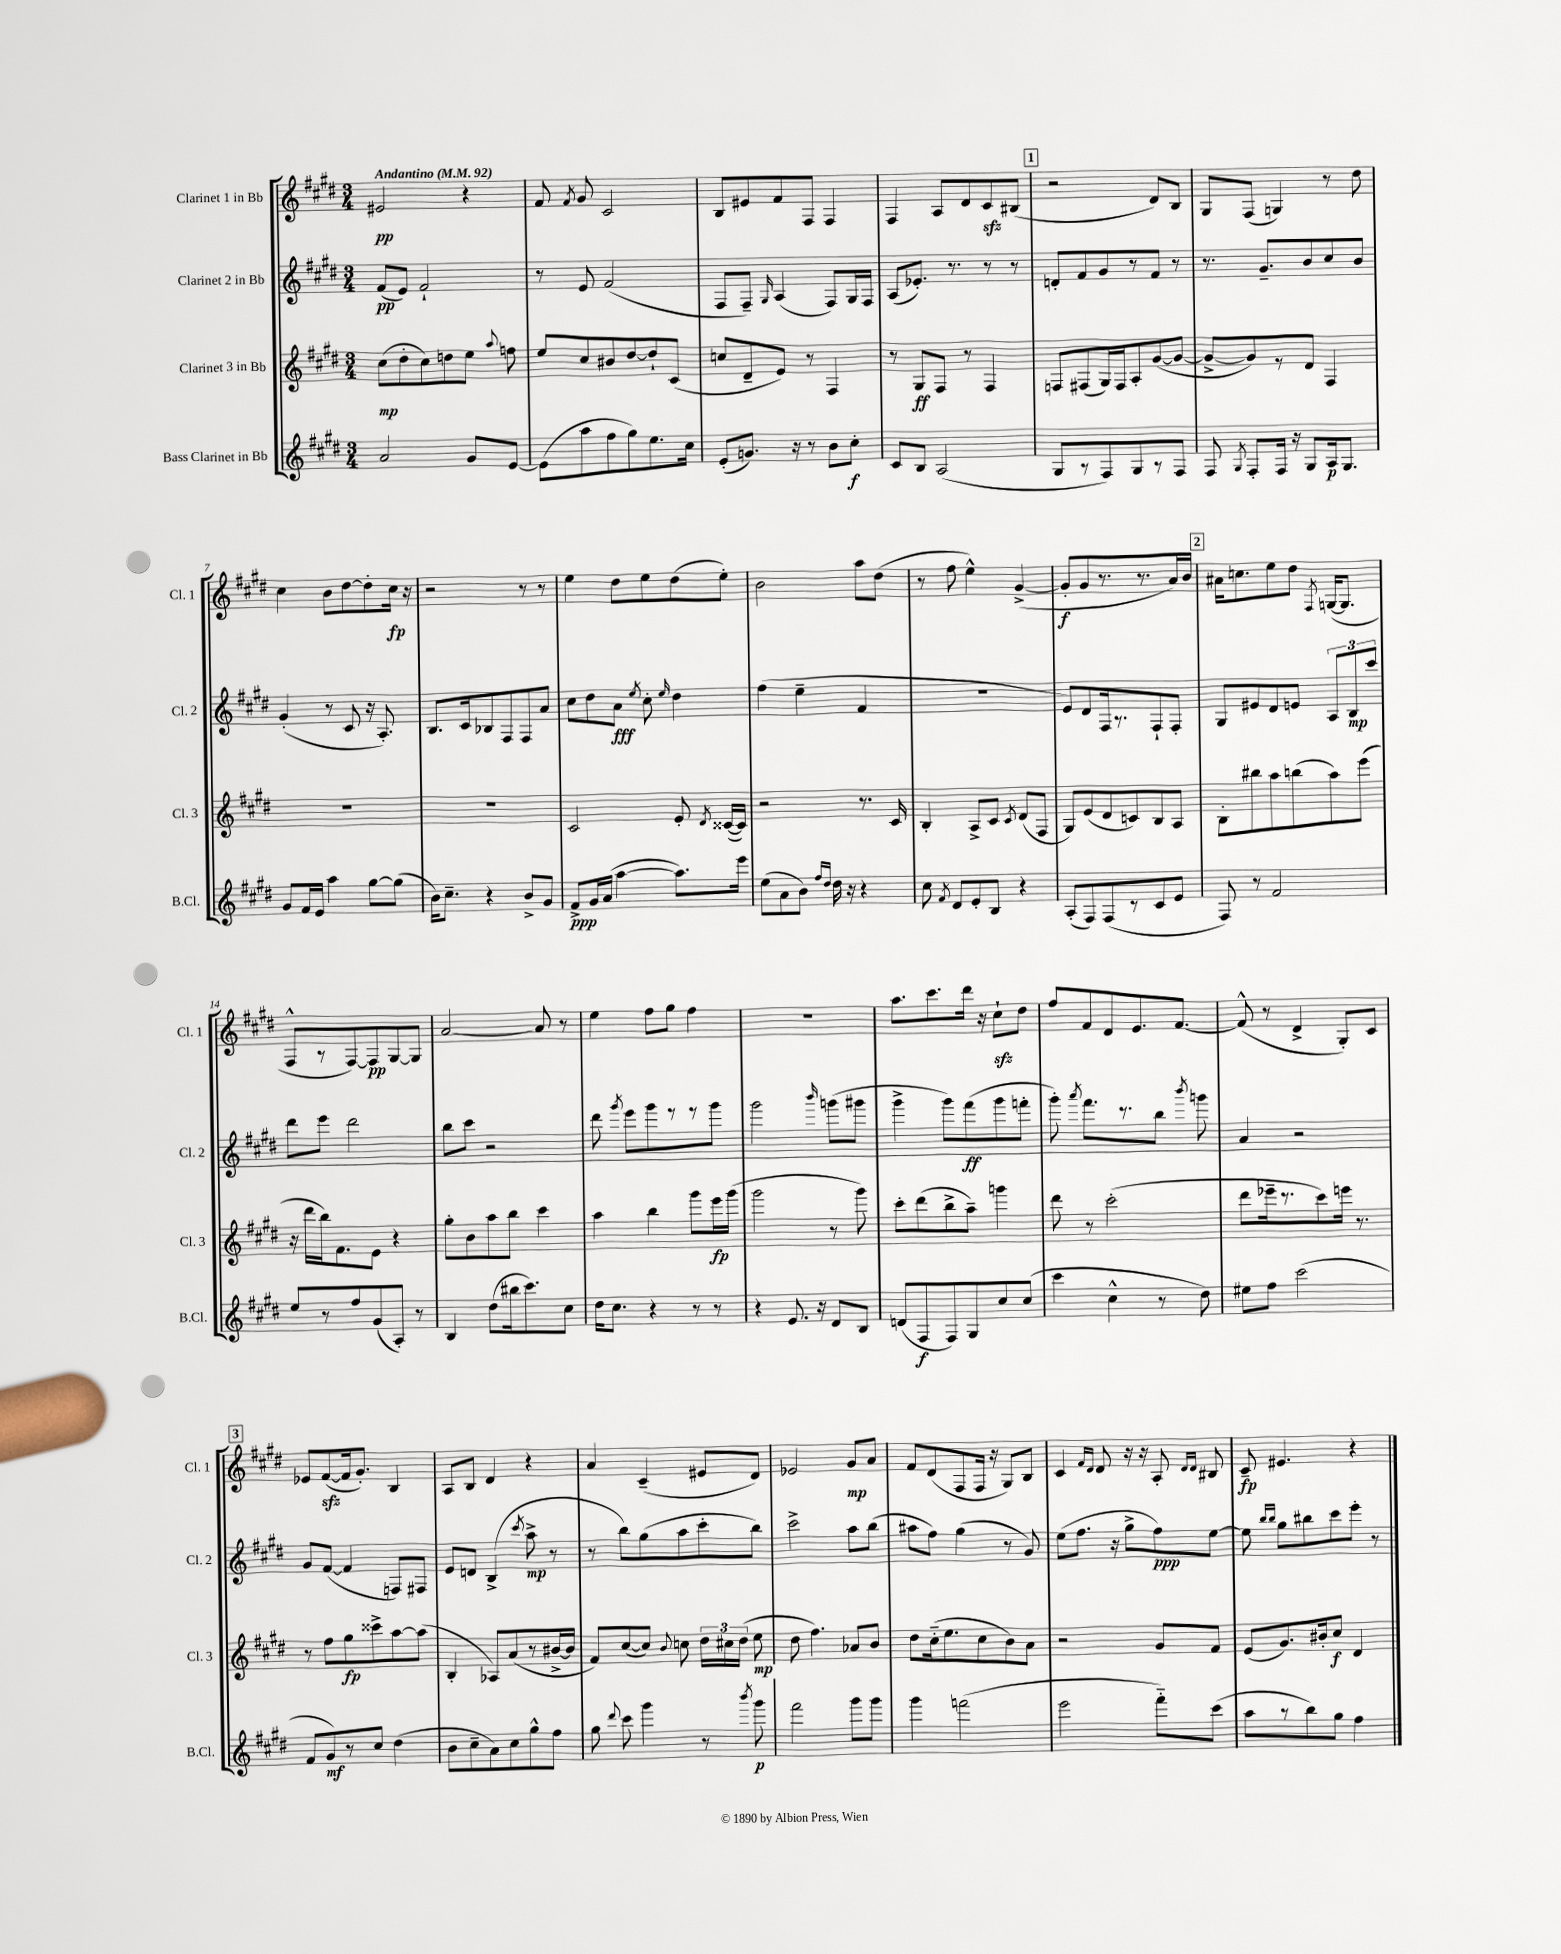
<<
\new StaffGroup <<
\new Staff = "s0" \with { instrumentName = "Clarinet 1 in Bb" shortInstrumentName = "Cl. 1" } {
    \clef treble \key e \major \numericTimeSignature \time 3/4 \tempo "Andantino" 4 = 92
    \autoBeamOff eis'2\pp r4 |
    fis'8 \acciaccatura { fis'8 } gis'8 cis'2 |
    b8[ eis'8 fis'8 fis8] fis4 |
    fis4 a8[ dis'8 cis'8\sfz bis8]( |
    \mark \markup { \box "1" } r2 dis'8[) b8] |
    gis8[ fis8]( g4) r8 dis''8 |
    cis''4 b'8[ dis''8~ dis''8-. cis''16]\fp r16 |
    r2 r8 r8 |
    e''4 dis''8[ e''8 dis''8( e''8]-.) |
    b'2 a''8[ dis''8]( |
    r8 fis''8 e''4-^) gis'4~->( |
    gis'8[-.\f gis'8 r8. r8. a'16) b'16] |
    \mark \markup { \box "2" } ais'16[ c''8. e''8 dis''8] \acciaccatura { fis8 } g16[~( g8.] |
    fis8[-^ r8 fis8~) fis8\pp gis8~ gis8] |
    a'2~ a'8 r8 |
    e''4 fis''8[ gis''8] fis''4 |
    R2. |
    a''8.[ cis'''8. dis'''16] r16 cis''8[-!\sfz dis''8] |
    fis''8[ fis'8 dis'8 e'8. fis'8.]~ |
    fis'8-^( r8 dis'4-> gis8[-.) cis'8] |
    \mark \markup { \box "3" } ees'8[ fis'8~\sfz( fis'16 gis'8.]-.) b4 |
    a8[ b8] dis'4 r4 |
    a'4 cis'4--( eis'8[ dis'8]) |
    ees'2 gis'8[\mp a'8] |
    fis'8[ dis'8( fis8 fis16] r16 gis8[) b8] |
    cis'4 \grace { fis'16[ dis'16] } dis'8 r16 r16 a8-. \grace { dis'16[ dis'16] } bis8 |
    cis'8--\fp eis'4. r4 \bar "|." |
}
\new Staff = "s1" \with { instrumentName = "Clarinet 2 in Bb" shortInstrumentName = "Cl. 2" } {
    \clef treble \key e \major \numericTimeSignature \time 3/4
    \autoBeamOff fis'8[\pp( e'8]) fis'2-! |
    r8 e'8 fis'2( |
    fis8[ fis8]--) \grace { gis16 } a4( fis8[) gis16 fis16] |
    a8[( ees'8.]-.) r8. r8 r8 |
    \mark \markup { \box "1" } d'8[-. fis'8 gis'8 r8 fis'8] r8 |
    r8. gis'8.[-- b'8 cis''8 b'8] |
    gis'4-.( r8 cis'8 r16 a8.-.) |
    b8.[ cis'16 bes8 fis8 fis8 a'8] |
    cis''8[ dis''8 a'8]\fff \acciaccatura { e''8 } cis''8-. \grace { e''16 } dis''4 |
    fis''4( e''4-- fis'4 |
    R2. |
    e'8[) dis'8 fis16 r8. fis8-! fis8]-. |
    \mark \markup { \box "2" } gis8[ eis'8 dis'8 e'8] \tuplet 3/2 { a8[ b8\mp cis'''8] } |
    dis'''8[ e'''8] dis'''2 |
    b''8[ cis'''8] r2 |
    dis'''8 \acciaccatura { gis'''8 } e'''8[ gis'''8 r8 r8 gis'''8] |
    gis'''2 \grace { b'''16 } g'''8[( gis'''8] |
    gis'''4-> gis'''8[) fis'''8\ff( gis'''8 f'''8]-. |
    gis'''8-.) \acciaccatura { a'''8 } fis'''8.[ r8. b''8] \acciaccatura { b'''8 } g'''8 |
    a'4 r2 |
    \mark \markup { \box "3" } gis'8[ fis'8]~( fis'4 f8[) fis8] |
    e'8[ d'8] b4->( \acciaccatura { cis'''8 } a''8->\mp r8 |
    r8 b''8[) gis''8( a''8 cis'''8-. b''8]) |
    cis'''2-> a''8[ b''8]( |
    ais''8[ fis''8]) gis''4( r8 gis'8) |
    e''8[( fis''8.] r16 gis''8[-> fis''8\ppp) e''8]~ |
    e''8 \grace { b''16[ b''16] } gis''8[ bis''8 cis'''8 e'''8]-. r8 \bar "|." |
}
\new Staff = "s2" \with { instrumentName = "Clarinet 3 in Bb" shortInstrumentName = "Cl. 3" } {
    \clef treble \key e \major \numericTimeSignature \time 3/4
    \autoBeamOff cis''8[\mp( dis''8-. cis''8) d''8 e''8] \appoggiatura { a''8 } f''8 |
    e''8[ cis''8 bis'8 dis''8~ dis''8-! cis'8]( |
    c''8[ dis'8-- e'8]) r8 fis4 |
    r8 gis8[\ff fis8] r8 fis4 |
    \mark \markup { \box "1" } f8[ fis8( gis16) fis16 a8-. gis'8~( gis'8]~ |
    gis'8[~-> gis'8) r8 dis'8] fis4 |
    R2. |
    R2. |
    cis'2 e'8-. \acciaccatura { dis'8 } cisis'16[~( cisis'16]) |
    r2 r8. cis'16 |
    b4-. a8[-> cis'8] \acciaccatura { cis'8 } dis'8[( fis8] |
    gis8[) e'8( dis'8 c'8) b8 a8] |
    \mark \markup { \box "2" } b8[-. bis''8 a''8 b''8( a''8) e'''8]( |
    r16 dis'''16[ b''16) fis'8. e'8] r4 |
    gis''8[-. b'8 a''8 b''8] cis'''4 |
    a''4 b''4 gis'''8[ e'''16\fp gis'''16]( |
    gis'''2 r8 gis'''8) |
    cis'''8[-. dis'''8( b''8-> a''8]--) g'''4 |
    dis'''8 r8 cis'''2-.( |
    dis'''8[ ees'''16-- r8. cis'''8) e'''16] r8. |
    \mark \markup { \box "3" } r8 fis''8[ gis''8\fp cisis'''8-> a''8~ a''8]( |
    b4-. aes8[) a'8( r8 bis'16~-> bis'16] |
    fis'8[) cis''8~( cis''8]) \appoggiatura { b'8 } c''8 \tuplet 3/2 { dis''16[ cis''16 dis''16]( } e''8\mp |
    dis''8 fis''4.) aes'8[ b'8] |
    dis''8[ cis''16-_( e''8. cis''8 b'8) a'8] |
    r2 gis'8[ fis'8] |
    e'8[( gis'8.) bis'16-. cis''8]\f dis'4 \bar "|." |
}
\new Staff = "s3" \with { instrumentName = "Bass Clarinet in Bb" shortInstrumentName = "B.Cl." } {
    \clef treble \key e \major \numericTimeSignature \time 3/4
    \autoBeamOff a'2 gis'8[ e'8]~ |
    e'8[( a''8 fis''8 gis''8) e''8. cis''16] |
    e'8[-.( g'8.]) r16 r8 b'8[ cis''8]-.\f |
    cis'8[ b8] a2( |
    \mark \markup { \box "1" } gis8[ r8 fis8) gis8 r8 fis8] |
    fis8 \acciaccatura { gis8 } fis8[-. fis16] r16 gis8[ a16\p gis8.] |
    gis'8[ fis'16 e'16] a''4 gis''8[~ gis''8]( |
    b'16[) cis''8.]-- r4 b'8[-> gis'8] |
    fis'8[->\ppp gis'16 a'16]( a''4~ a''8.[) e'''16] |
    e''8[( a'8 b'8]) \grace { fis''16[ dis''16] } dis''16 r16 r4 |
    cis''8 \acciaccatura { fis'8 } dis'8[ e'8-. b8] r4 |
    a8[-.( fis8) fis8( r8 cis'8 e'8] |
    \mark \markup { \box "2" } fis8) r8 fis'2 |
    e''8[ r8 fis''8 gis'8( a8]-.) r8 |
    b4 dis''8[( bis''16 cis'''8.) cis''8] |
    dis''16[ cis''8.] r4 r8 r8 |
    r4 e'8. r16 dis'8[ b8] |
    d'8[( fis8\f fis8) gis8 cis''8 cis''8]( |
    cis'''4 cis''4-^ r8 dis''8) |
    eis''8[ fis''8] cis'''2( |
    \mark \markup { \box "3" } fis'8[ gis'8\mf) r8 cis''8] dis''4( |
    b'8[ cis''8-- a'8) cis''8 gis''8-^ fis''8] |
    gis''8 \appoggiatura { dis'''8 } cis'''8 gis'''4 r8 \acciaccatura { b'''8 } gis'''8\p |
    fis'''2 gis'''8[ gis'''8] |
    gis'''4 f'''2( |
    e'''2 fis'''8[-_) cis'''8]( |
    a''8[ r8 b''8) gis''8] fis''4 \bar "|." |
}
>>
>>
